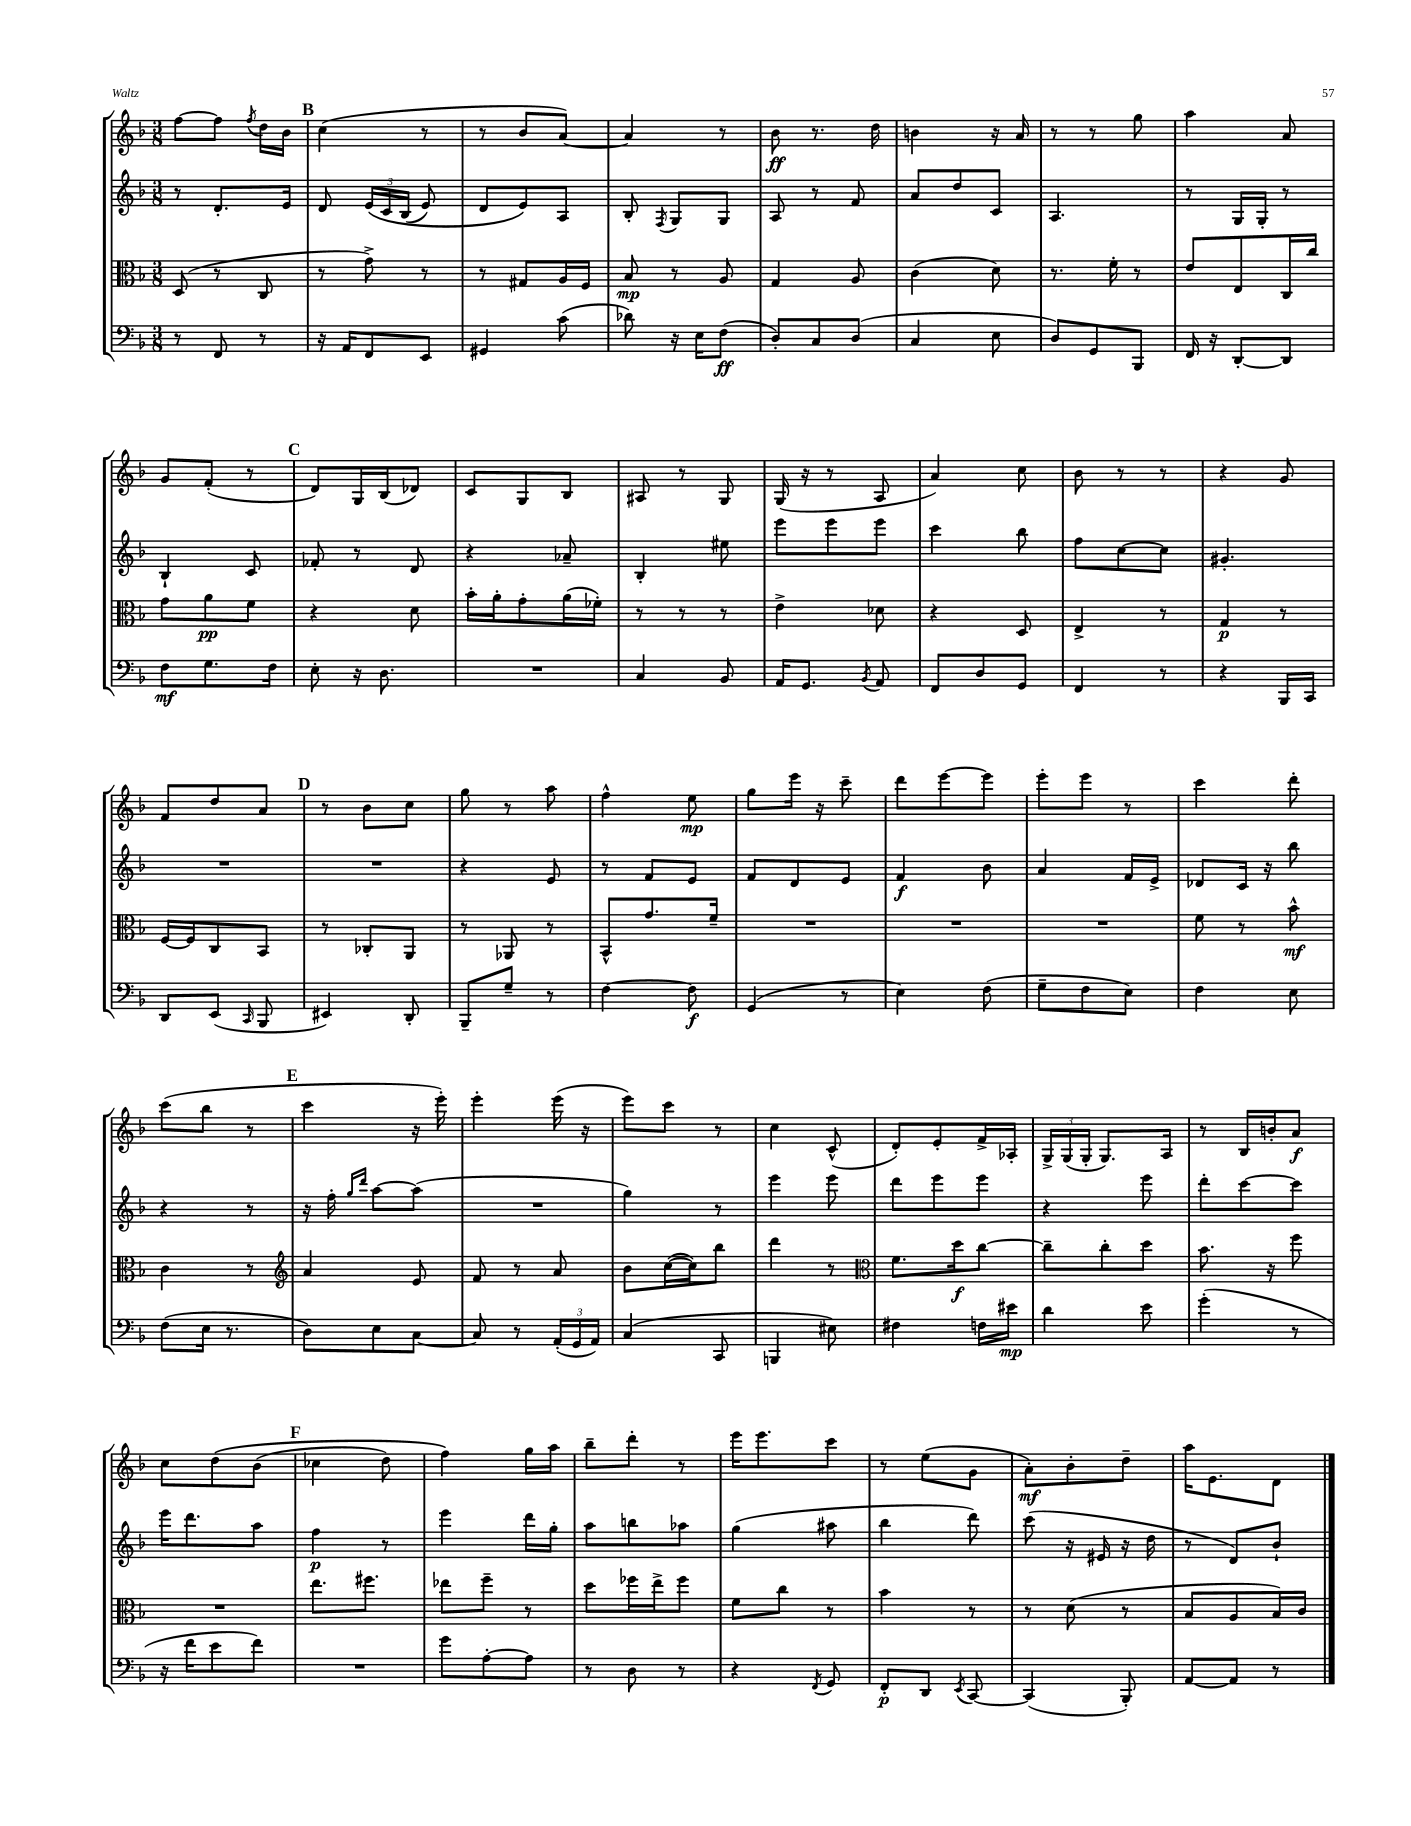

**kern	**dynam	**kern	**dynam	**kern	**dynam	**kern	**dynam
*part4	*part4	*part3	*part3	*part2	*part2	*part1	*part1
*staff4	*staff4	*staff3	*staff3	*staff2	*staff2	*staff1	*staff1
*clefF4	*	*clefC3	*	*clefG2	*	*clefG2	*
*k[b-]	*	*k[b-]	*	*k[b-]	*	*k[b-]	*
*M3/8	*	*M3/8	*	*M3/8	*	*M3/8	*
=12	=12	=12	=12	=12	=12	=12	=12
8r	.	(8D/	.	8r	.	[8ff\L	.
8FF/	.	8r	.	8.d'/L	.	8ff\J]	.
.	.	.	.	.	.	8qff/	.
8r	.	8C/	.	.	.	16dd\LL	.
.	.	.	.	16e/Jk	.	16b-\JJ	.
!!LO:REH:place=s1:t=B
=13	=13	=13	=13	=13	=13	=13	=13
16r	.	8r	.	8d/	.	(4cc\	.
16AA/KL	.	.	.	.	.	.	.
8FF/	.	8g^\)	.	(24e/LL	.	.	.
.	.	.	.	24c/	.	.	.
.	.	.	.	(24B-/JJ	.	.	.
8EE/J	.	8r	.	8e/)	.	8r	.
=14	=14	=14	=14	=14	=14	=14	=14
4GG#X/	.	8r	.	8d/L	.	8r	.
.	.	8G#X/L	.	8e/)	.	8b-/L	.
(8c\	.	16A/L	.	8A/J	.	[8a/J)	.
.	.	16F/JJ	.	.	.	.	.
=15	=15	=15	=15	=15	=15	=15	=15
8d-X\)	.	8B-/	mp	8B-'/	.	4a/]	.
.	.	.	.	8qF/	.	.	.
16r	.	8r	.	8G/L	.	.	.
16E\KL	.	.	.	.	.	.	.
(8F\J	ff	8A/	.	8G/J	.	8r	.
=16	=16	=16	=16	=16	=16	=16	=16
8D'/L)	.	4G/	.	8A/	.	8b-\	ff
8C/	.	.	.	8r	.	8.r	.
(8D/J	.	8A/	.	8f/	.	.	.
.	.	.	.	.	.	16dd\	.
=17	=17	=17	=17	=17	=17	=17	=17
4C/	.	(4c\	.	8a/L	.	4bn\	.
.	.	.	.	8dd/	.	.	.
8E\	.	8d\)	.	8c/J	.	16r	.
.	.	.	.	.	.	16a/	.
=18	=18	=18	=18	=18	=18	=18	=18
8D/L)	.	8.r	.	4.A/	.	8r	.
8GG/	.	.	.	.	.	8r	.
.	.	16f'\	.	.	.	.	.
8BBB-/J	.	8r	.	.	.	8gg\	.
=19	=19	=19	=19	=19	=19	=19	=19
16FF/	.	8e/L	.	8r	.	4aa\	.
16r	.	.	.	.	.	.	.
[8DD'/L	.	8E/	.	16G/LL	.	.	.
.	.	.	.	16G'/JJ	.	.	.
8DD/J]	.	16C/L	.	8r	.	8a/	.
.	.	16cc/JJ	.	.	.	.	.
!!LO:LB:g=z
=20	=20	=20	=20	=20	=20	=20	=20
8F\L	mf	8g\L	.	4B-`/	.	8g/L	.
8.G\	.	8a\	pp	.	.	(8f'/J	.
.	.	8f\J	.	8c/	.	8r	.
16F\Jk	.	.	.	.	.	.	.
!!LO:REH:place=s1:t=C
=21	=21	=21	=21	=21	=21	=21	=21
8E'\	.	4r	.	8f-X'/	.	8d/L)	.
16r	.	.	.	8r	.	16G/L	.
8.D\	.	.	.	.	.	(16B-/J	.
.	.	8d\	.	8d/	.	8d-X/J)	.
=22	=22	=22	=22	=22	=22	=22	=22
4.r	.	16b-'\LL	.	4r	.	8c/L	.
.	.	16a'\J	.	.	.	.	.
.	.	8g'\	.	.	.	8G/	.
.	.	(16a\L	.	8a-X~/	.	8B-/J	.
.	.	16f-X'\JJ)	.	.	.	.	.
=23	=23	=23	=23	=23	=23	=23	=23
4C/	.	8r	.	4B-'/	.	8A#X/	.
.	.	8r	.	.	.	8r	.
8BB-/	.	8r	.	8ee#X\	.	8G/	.
=24	=24	=24	=24	=24	=24	=24	=24
16AA/KL	.	4e^\	.	8eee\L	.	(16G/	.
8.GG/J	.	.	.	.	.	16r	.
.	.	.	.	8eee\	.	8r	.
8qBB-/	.	.	.	.	.	.	.
8AA/	.	8d-X\	.	8eee\J	.	8A/	.
=25	=25	=25	=25	=25	=25	=25	=25
8FF/L	.	4r	.	4ccc\	.	4a/)	.
8D/	.	.	.	.	.	.	.
8GG/J	.	8D/	.	8bb-\	.	8cc\	.
=26	=26	=26	=26	=26	=26	=26	=26
4FF/	.	4E^/	.	8ff\L	.	8b-\	.
.	.	.	.	[8cc\	.	8r	.
8r	.	8r	.	8cc\J]	.	8r	.
=27	=27	=27	=27	=27	=27	=27	=27
4r	.	4G/	p	4.g#X'/	.	4r	.
16BBB-/LL	.	8r	.	.	.	8g/	.
16CC/JJ	.	.	.	.	.	.	.
!!LO:LB:g=z
=28	=28	=28	=28	=28	=28	=28	=28
8DD/L	.	[16F/LL	.	4.r	.	8f/L	.
.	.	16F/J]	.	.	.	.	.
(8EE/J	.	8C/	.	.	.	8dd/	.
16qqCC/	.	.	.	.	.	.	.
8BBB-/	.	8BB-/J	.	.	.	8a/J	.
!!LO:REH:place=s1:t=D
=29	=29	=29	=29	=29	=29	=29	=29
4EE#X/)	.	8r	.	4.r	.	8r	.
.	.	8C-X'/L	.	.	.	8b-\L	.
8DD'/	.	8AA/J	.	.	.	8cc\J	.
=30	=30	=30	=30	=30	=30	=30	=30
8BBB-~/L	.	8r	.	4r	.	8gg\	.
8G~/J	.	8AA-X/	.	.	.	8r	.
8r	.	8r	.	8e/	.	8aa\	.
=31	=31	=31	=31	=31	=31	=31	=31
[4F\	.	8BB-^^/L	.	8r	.	4ff^^\	.
.	.	8.g/	.	8f/L	.	.	.
8F\]	f	.	.	8e/J	.	8ee\	mp
.	.	16f~/Jk	.	.	.	.	.
=32	=32	=32	=32	=32	=32	=32	=32
(4GG/	.	4.r	.	8f/L	.	8gg\L	.
.	.	.	.	8d/	.	16eee\Jk	.
.	.	.	.	.	.	16r	.
8r	.	.	.	8e/J	.	8ccc~\	.
=33	=33	=33	=33	=33	=33	=33	=33
4E\)	.	4.r	.	4f/	f	8ddd\L	.
.	.	.	.	.	.	[8eee\	.
(8F\	.	.	.	8b-\	.	8eee\J]	.
=34	=34	=34	=34	=34	=34	=34	=34
8G~\L	.	4.r	.	4a/	.	8eee'\L	.
8F\	.	.	.	.	.	8eee\J	.
8E\J)	.	.	.	16f/LL	.	8r	.
.	.	.	.	16e^/JJ	.	.	.
=35	=35	=35	=35	=35	=35	=35	=35
4F\	.	8f\	.	8d-X/L	.	4ccc\	.
.	.	8r	.	16c/Jk	.	.	.
.	.	.	.	16r	.	.	.
8E\	.	8b-^^\	mf	8bb-\	.	8ddd'\	.
!!LO:LB:g=z
=36	=36	=36	=36	=36	=36	=36	=36
(8F\L	.	4c\	.	4r	.	(8ccc\L	.
16E\Jk	.	.	.	.	.	8bb-\J	.
8.r	.	.	.	.	.	.	.
.	.	8r	.	8r	.	8r	.
!!LO:REH:place=s1:t=E
=37	=37	=37	=37	=37	=37	=37	=37
*	*	*clefG2	*	*	*	*	*
8D\L)	.	4a/	.	16r	.	4ccc\	.
.	.	.	.	16ff'\	.	.	.
.	.	.	.	16qqgg/LL	.	.	.
.	.	.	.	16qqddd/JJ	.	.	.
8E\	.	.	.	[8aa\L	.	.	.
[8C\J	.	8e/	.	(8aa\J]	.	16r	.
.	.	.	.	.	.	16eee'\)	.
=38	=38	=38	=38	=38	=38	=38	=38
8C/]	.	8f/	.	4.r	.	4eee'\	.
8r	.	8r	.	.	.	.	.
(24AA'/LL	.	8a/	.	.	.	(16eee\	.
24GG/	.	.	.	.	.	.	.
.	.	.	.	.	.	16r	.
24AA/JJ)	.	.	.	.	.	.	.
=39	=39	=39	=39	=39	=39	=39	=39
(4C/	.	8b-\L	.	4gg\)	.	8eee\L)	.
.	.	([16cc\L	.	.	.	8ccc\J	.
.	.	16cc\J])	.	.	.	.	.
8CC/	.	8bb-\J	.	8r	.	8r	.
=40	=40	=40	=40	=40	=40	=40	=40
4BBBn/	.	4ddd\	.	4eee\	.	4cc\	.
8E#X\)	.	8r	.	8eee\	.	(8c^^/	.
=41	=41	=41	=41	=41	=41	=41	=41
*	*	*clefC3	*	*	*	*	*
4F#X\	.	8.f\L	.	8ddd\L	.	8d'/L)	.
.	.	.	.	8eee\	.	8e'/	.
.	.	16dd\k	f	.	.	.	.
16Fn\LL	.	[8cc\J	.	8eee\J	.	16f^/L	.
16e#X\JJ	mp	.	.	.	.	16A-X'/JJ	.
=42	=42	=42	=42	=42	=42	=42	=42
4d\	.	8cc~\L]	.	4r	.	24G^/LL	.
.	.	.	.	.	.	(24G/	.
.	.	.	.	.	.	24G'/JJ	.
.	.	8cc'\	.	.	.	8.G/L)	.
8e\	.	8dd\J	.	8eee\	.	.	.
.	.	.	.	.	.	16A/Jk	.
=43	=43	=43	=43	=43	=43	=43	=43
(4g'\	.	8.b-\	.	8ddd'\L	.	8r	.
.	.	.	.	[8ccc\	.	16B-/LL	.
.	.	16r	.	.	.	16bn'/J	.
8r	.	8ff\	.	8ccc\J]	.	8a/J	f
!!LO:LB:g=z
=44	=44	=44	=44	=44	=44	=44	=44
16r	.	4.r	.	16eee\KL	.	8cc\L	.
16f\KL	.	.	.	8.ddd\	.	.	.
8e\	.	.	.	.	.	(8dd\	.
8f\J)	.	.	.	8aa\J	.	(8b-\J	.
!!LO:REH:place=s1:t=F
=45	=45	=45	=45	=45	=45	=45	=45
4.r	.	8.ee\L	.	4ff\	p	4cc-X\	.
.	.	8.ff#X\J	.	.	.	.	.
.	.	.	.	8r	.	8dd\)	.
=46	=46	=46	=46	=46	=46	=46	=46
8g\L	.	8ee-X\L	.	4eee\	.	4ff\)	.
[8A'\	.	8ff~\J	.	.	.	.	.
8A\J]	.	8r	.	16ddd\LL	.	16gg\LL	.
.	.	.	.	16gg'\JJ	.	16aa\JJ	.
=47	=47	=47	=47	=47	=47	=47	=47
8r	.	8dd\L	.	8aa\L	.	8bb-~\L	.
8D\	.	16ff-X\L	.	8bbn\	.	8ddd'\J	.
.	.	16ee^\J	.	.	.	.	.
8r	.	8ff-\J	.	8aa-X\J	.	8r	.
=48	=48	=48	=48	=48	=48	=48	=48
4r	.	8f\L	.	(4gg\	.	16eee\KL	.
.	.	.	.	.	.	8.eee\	.
.	.	8cc\J	.	.	.	.	.
8qFF/	.	.	.	.	.	.	.
8GG/	.	8r	.	8aa#X\	.	8ccc\J	.
=49	=49	=49	=49	=49	=49	=49	=49
8FF'/L	p	4b-\	.	4bb-\	.	8r	.
8DD/J	.	.	.	.	.	(8ee\L	.
8qEE/	.	.	.	.	.	.	.
[8CC/	.	8r	.	8ddd\)	.	8g\J	.
=50	=50	=50	=50	=50	=50	=50	=50
(4CC/]	.	8r	.	(8ccc\	.	8a'\L)	mf
.	.	(8d\	.	16r	.	8b-'\	.
.	.	.	.	16e#X/	.	.	.
8BBB-'/)	.	8r	.	16r	.	8dd~\J	.
.	.	.	.	16dd\	.	.	.
=51	=51	=51	=51	=51	=51	=51	=51
[8AA/L	.	8B-/L	.	8r	.	16aa\KL	.
.	.	.	.	.	.	8.e\	.
8AA/J]	.	8A/	.	8d/L)	.	.	.
8r	.	16B-/L)	.	8b-`/J	.	8d\J	.
.	.	16c/JJ	.	.	.	.	.
==	==	==	==	==	==	==	==
*-	*-	*-	*-	*-	*-	*-	*-
